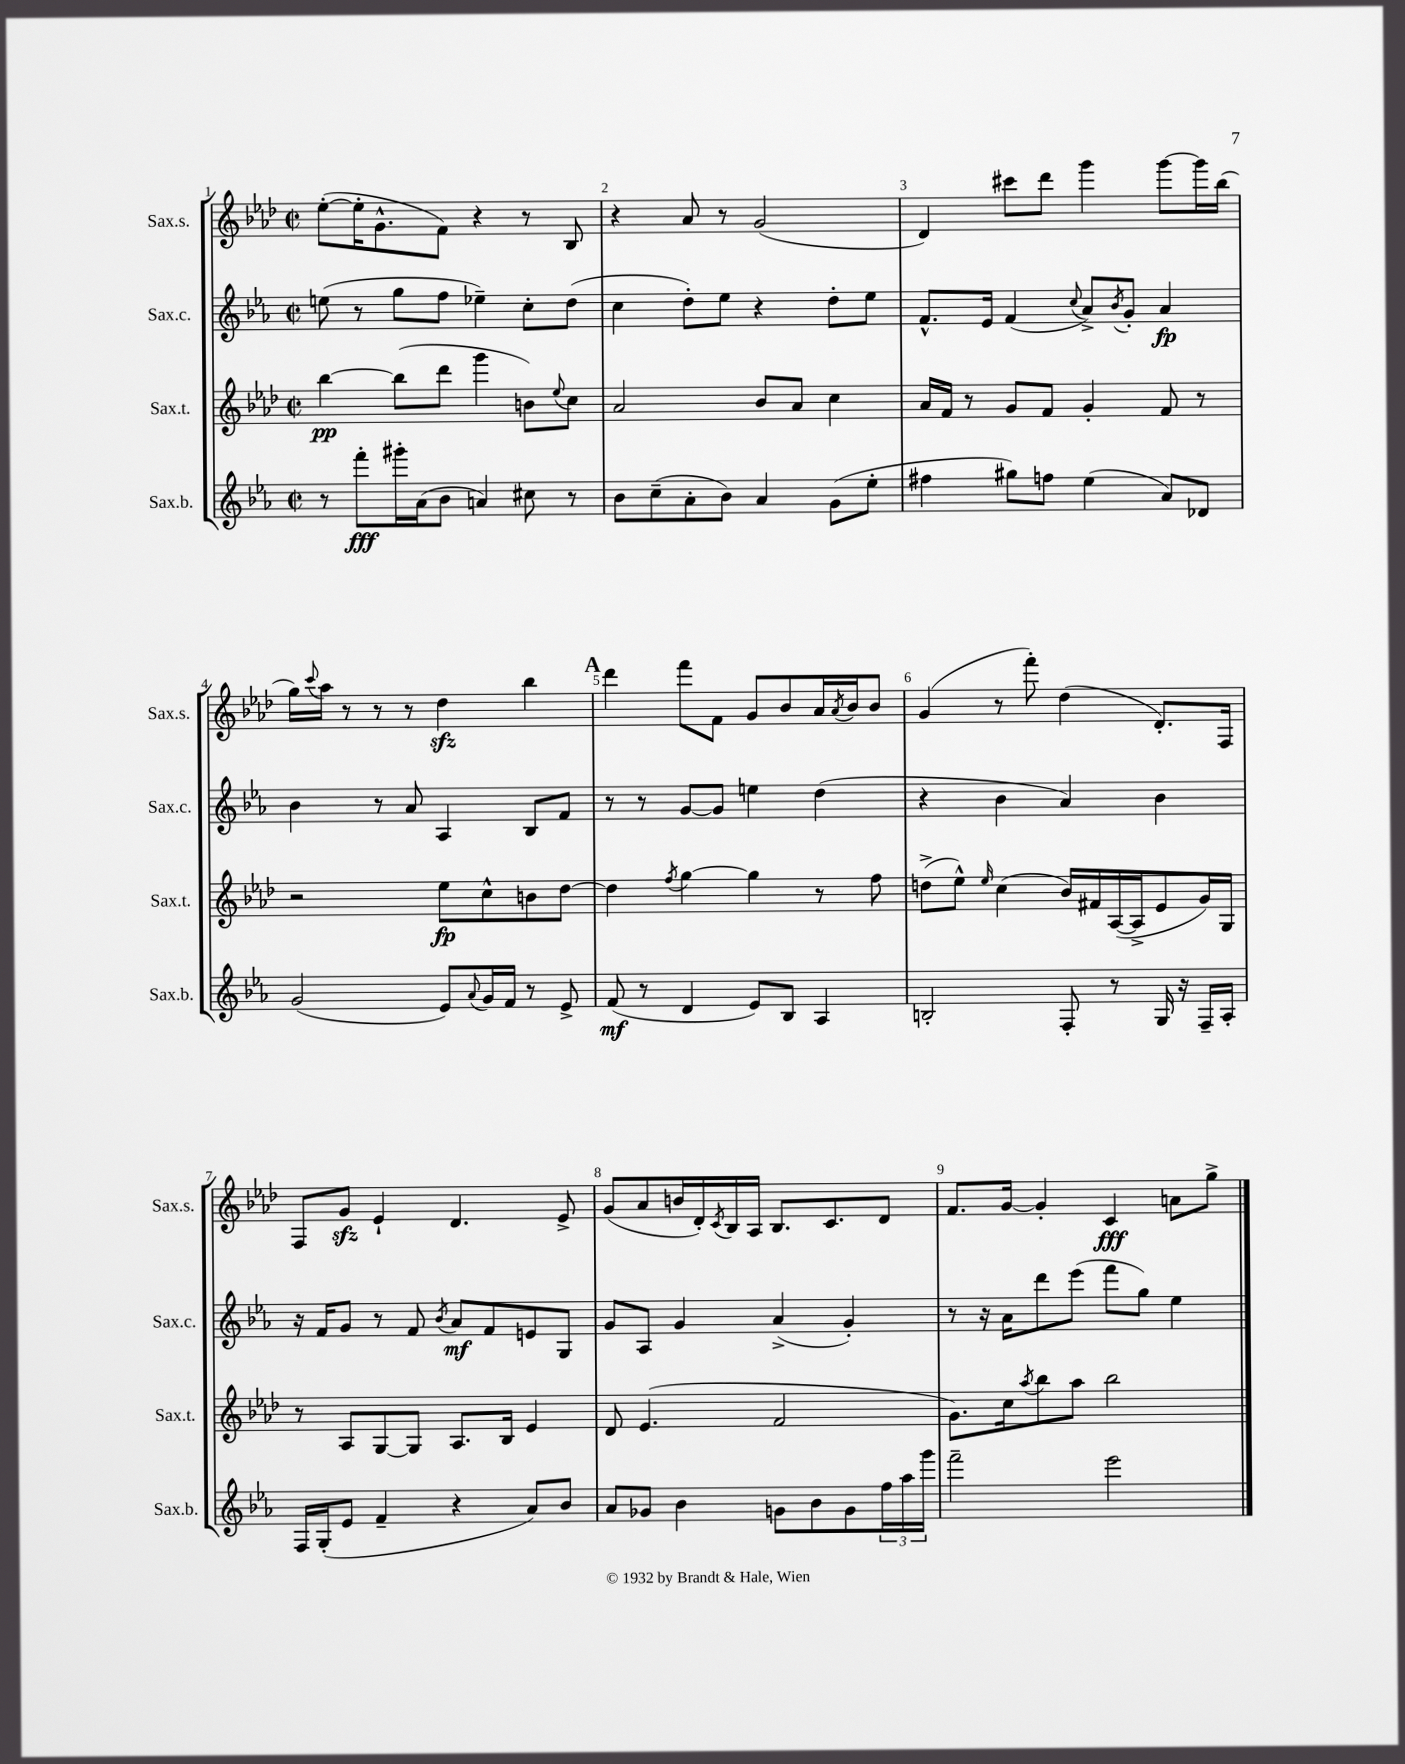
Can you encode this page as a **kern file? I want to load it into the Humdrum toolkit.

**kern	**dynam	**kern	**dynam	**kern	**dynam	**kern	**dynam
*part4	*part4	*part3	*part3	*part2	*part2	*part1	*part1
*staff4	*staff4	*staff3	*staff3	*staff2	*staff2	*staff1	*staff1
*I"Sax.b.	*	*I"Sax.t.	*	*I"Sax.c.	*	*I"Sax.s.	*
*I'Sax.b.	*	*I'Sax.t.	*	*I'Sax.c.	*	*I'Sax.s.	*
*clefG2	*	*clefG2	*	*clefG2	*	*clefG2	*
*k[b-e-a-]	*	*k[b-e-a-d-]	*	*k[b-e-a-]	*	*k[b-e-a-d-]	*
*M2/2	*	*M2/2	*	*M2/2	*	*M2/2	*
*met(c|)	*	*met(c|)	*	*met(c|)	*	*met(c|)	*
=1	=1	=1	=1	=1	=1	=1	=1
8r	.	[4bb-\	pp	(8een\	.	([8ee-'\L	.
8fff'\L	fff	.	.	8r	.	16ee-'\K]	.
.	.	.	.	.	.	8.g^^\	.
16ggg#X'\L	.	(8bb-\L]	.	8gg\L	.	.	.
(16a-\J	.	.	.	.	.	.	.
8b-\J	.	8ddd-\J	.	8ff\J	.	8f\J)	.
4an/)	.	4ggg\	.	4ee-X~\)	.	4r	.
8cc#X\	.	8bn\L)	.	8cc'\L	.	8r	.
.	.	8qqee-/	.	.	.	.	.
8r	.	8cc\J	.	(8dd\J	.	8B-/	.
=2	=2	=2	=2	=2	=2	=2	=2
8b-\L	.	2a-/	.	4cc\	.	4r	.
(8cc~\	.	.	.	.	.	.	.
8a-'\	.	.	.	8dd'\L)	.	8a-/	.
8b-\J)	.	.	.	8ee-\J	.	8r	.
4a-/	.	8b-/L	.	4r	.	(2g/	.
.	.	8a-/J	.	.	.	.	.
(8g\L	.	4cc\	.	8dd'\L	.	.	.
8ee-'\J	.	.	.	8ee-\J	.	.	.
=3	=3	=3	=3	=3	=3	=3	=3
4ff#X\	.	16a-/LL	.	8.f^^/L	.	4d-/)	.
.	.	16f/JJ	.	.	.	.	.
.	.	8r	.	.	.	.	.
.	.	.	.	16e-/Jk	.	.	.
8gg#X\L)	.	8g/L	.	(4f/	.	8ccc#X\L	.
8ffn\J	.	8f/J	.	.	.	8ddd-\J	.
.	.	.	.	8qqcc/	.	.	.
(4ee-\	.	4g'/	.	8a-^/L)	.	4ggg\	.
.	.	.	.	8qb-/	.	.	.
.	.	.	.	8g'/J	.	.	.
8a-/L)	.	8f/	.	4a-/	fp	[8ggg\L	.
8d-X/J	.	8r	.	.	.	16ggg\L]	.
.	.	.	.	.	.	(16bb-\JJ	.
!!LO:LB:g=z
=4	=4	=4	=4	=4	=4	=4	=4
(2g/	.	2r	.	4b-\	.	16gg\LL)	.
.	.	.	.	.	.	8qqccc/	.
.	.	.	.	.	.	16aa-\JJ	.
.	.	.	.	.	.	8r	.
.	.	.	.	8r	.	8r	.
.	.	.	.	8a-/	.	8r	.
8e-/L)	.	8ee-\L	fp	4A-/	.	4dd-zz\	.
8qqa-/	.	.	.	.	.	.	.
16g/L	.	8cc^^\	.	.	.	.	.
16f/JJ	.	.	.	.	.	.	.
8r	.	8bn\	.	8B-/L	.	4bb-\	.
8e-^/	.	[8dd-\J	.	8f/J	.	.	.
!!LO:REH:place=s1:t=A
=5	=5	=5	=5	=5	=5	=5	=5
(8f/	mf	4dd-\]	.	8r	.	4ddd-\	.
8r	.	.	.	8r	.	.	.
.	.	8qff/	.	.	.	.	.
4d/	.	[4gg\	.	[8g/L	.	8fff\L	.
.	.	.	.	8g/J]	.	8f\J	.
8e-/L)	.	4gg\]	.	4een\	.	8g/L	.
8B-/J	.	.	.	.	.	8b-/	.
4A-/	.	8r	.	(4dd\	.	16a-/L	.
.	.	.	.	.	.	8qa-/	.
.	.	.	.	.	.	16b-/J	.
.	.	8ff\	.	.	.	8b-/J	.
=6	=6	=6	=6	=6	=6	=6	=6
2Bn'/	.	(8ddn^\L	.	4r	.	(4g/	.
.	.	8ee-^^\J)	.	.	.	.	.
.	.	16qqee-/	.	.	.	.	.
.	.	(4cc\	.	4b-\	.	8r	.
.	.	.	.	.	.	8fff'\)	.
8F'/	.	16b-/LL)	.	4a-/)	.	(4dd-\	.
.	.	16f#X/	.	.	.	.	.
8r	.	([16A-/	.	.	.	.	.
.	.	16A-^/J]	.	.	.	.	.
16G/	.	8e-/	.	4b-\	.	8.d-'/L)	.
16r	.	.	.	.	.	.	.
16F~/LL	.	16g/L)	.	.	.	.	.
16A-'/JJ	.	16G/JJ	.	.	.	16F/Jk	.
!!LO:LB:g=z
=7	=7	=7	=7	=7	=7	=7	=7
16F/LL	.	8r	.	16r	.	8F/L	.
(16G'/J	.	.	.	16f/KL	.	.	.
8e-/J	.	8A-/L	.	8g/J	.	8gzz/J	.
4f~/	.	[8G/	.	8r	.	4e-`/	.
.	.	8G/J]	.	8f/	.	.	.
.	.	.	.	8qb-/	.	.	.
4r	.	8.A-/L	.	8a-/L	mf	4.d-/	.
.	.	.	.	8f/	.	.	.
.	.	16B-/Jk	.	.	.	.	.
8a-/L)	.	4e-/	.	8en/	.	.	.
8b-/J	.	.	.	8G/J	.	8e-^/	.
=8	=8	=8	=8	=8	=8	=8	=8
8a-/L	.	8d-/	.	8g/L	.	(8g/L	.
8g-X/J	.	(4.e-/	.	8A-/J	.	8a-/	.
4b-\	.	.	.	4g/	.	16bn/L	.
.	.	.	.	.	.	16d-'/)	.
.	.	.	.	.	.	8qc/	.
.	.	.	.	.	.	16B-/	.
.	.	.	.	.	.	16A-/JJ	.
8gn\L	.	2f/	.	(4a-^/	.	8.B-/L	.
8b-\	.	.	.	.	.	.	.
.	.	.	.	.	.	8.c/	.
8g\	.	.	.	4g'/)	.	.	.
24ff\L	.	.	.	.	.	8d-/J	.
24aa-\	.	.	.	.	.	.	.
24ggg\JJ	.	.	.	.	.	.	.
=9	=9	=9	=9	=9	=9	=9	=9
2fff~\	.	8.g\L)	.	8r	.	8.f/L	.
.	.	.	.	16r	.	.	.
.	.	16cc\k	.	16a-\KL	.	[16g/Jk	.
.	.	8qaa-/	.	.	.	.	.
.	.	8bb-\	.	8ddd\	.	4g'/]	.
.	.	8aa-\J	.	(8eee-\J	.	.	.
2eee-\	.	2bb-\	.	8fff\L	.	4c/	fff
.	.	.	.	8gg\J)	.	.	.
.	.	.	.	4ee-\	.	8an\L	.
.	.	.	.	.	.	8gg^\J	.
==	==	==	==	==	==	==	==
*-	*-	*-	*-	*-	*-	*-	*-
